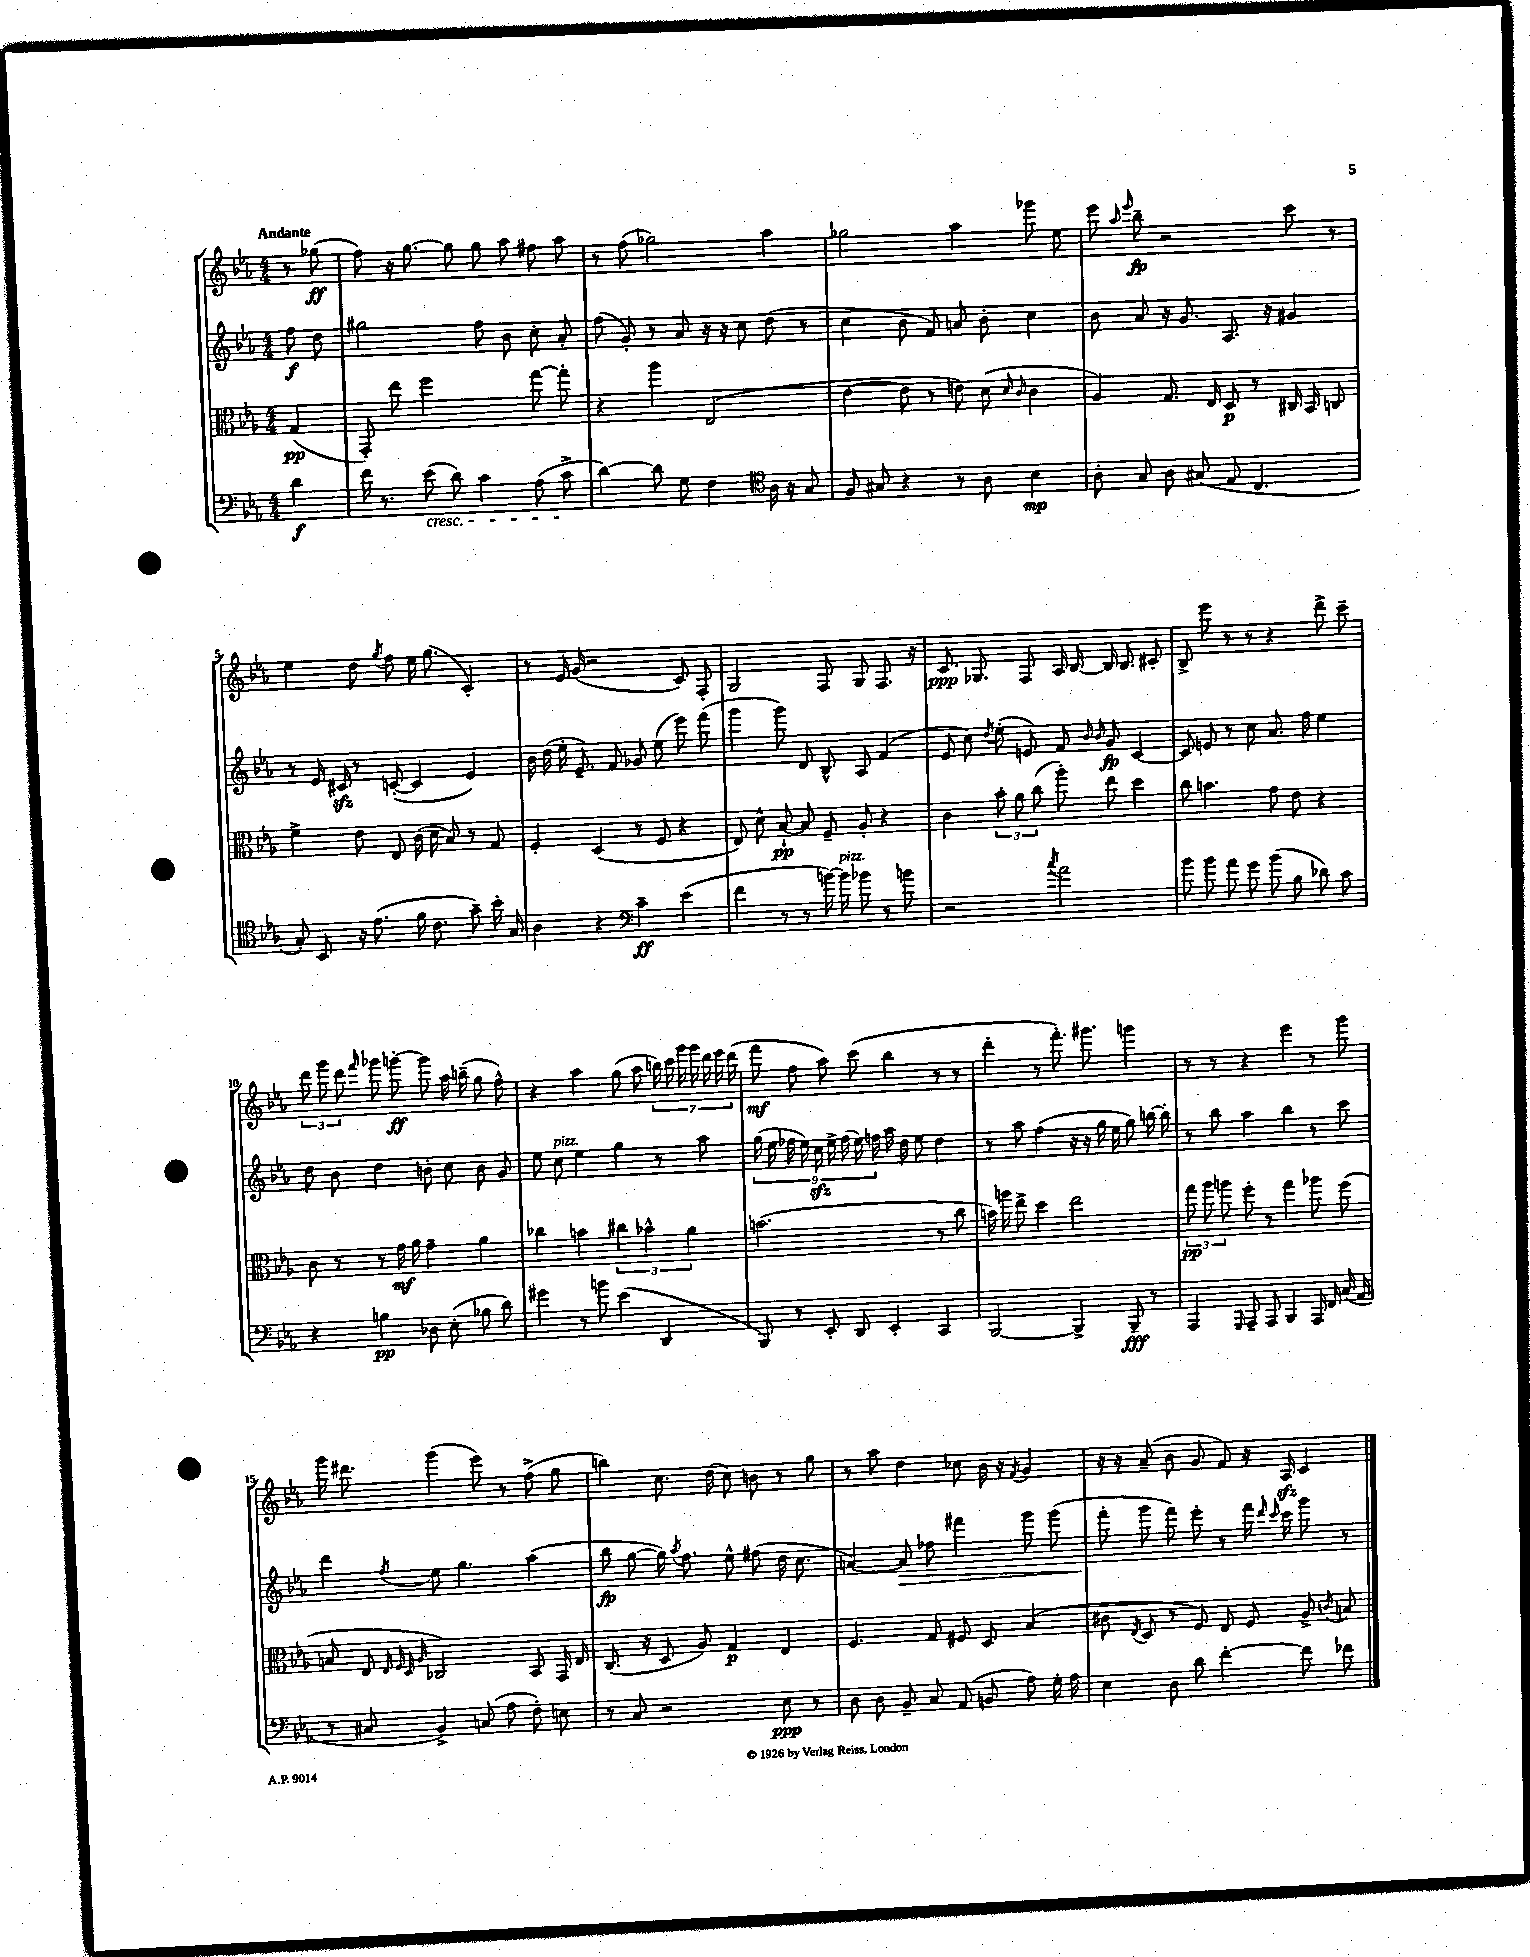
<<
\new StaffGroup <<
\new Staff = "s0" {
    \clef treble \key ees \major \numericTimeSignature \time 4/4 \partial 4 \tempo "Andante"
    \autoBeamOff r8 ges''8\ff( |
    f''8) r16 g''8.~ g''8 g''8 aes''8 fis''8 aes''8 |
    r8 f''8( ges''2) aes''4 |
    ges''2 aes''4 ges'''8 ees''8 |
    ees'''8 \grace { aes''16 ees'''16 } bes''8--\fp r2 c'''8 r8 |
    ees''4 d''8 \acciaccatura { g''8 } f''8 ees''16 g''8.( c'4-.) |
    r8 ees'16 g'16( r2 c'8) f8-. |
    g2 f8 g8 f8. r16 |
    c'8.\ppp ges8. f8 aes16 bes16~ bes16 bes8. cis'8-. |
    bes8-> ees'''8 r8 r8 r4 d'''8-> c'''8-- |
    \tuplet 3/2 { d'''8 g'''8 d'''8 } \grace { f'''16 } ges'''8 g'''8~-.\ff g'''8 aes''16 b''16--( g''8 f''8-^) |
    r4 aes''4 g''8( aes''8 \tuplet 7/4 { b''16) c'''16 g'''16 g'''16 d'''16 ees'''16 d'''16( } |
    f'''8\mf f''8 aes''8) c'''8( bes''4 r8 r8 |
    d'''4-. r8 f'''8.-.) gis'''8. g'''4 |
    r8 r8 r4 ees'''4 r8 g'''8 |
    g'''16 dis'''8. g'''4( ees'''8) r8 f''8->( g''8 |
    b''4) c''8. d''16( c''8) b'8 r8 g''8 |
    r8 aes''8 d''4 ces''8 bes'16 r16 \acciaccatura { f'8 } g'4 |
    r16 r16 aes'8--( bes'8 g'8 f'8) r16 aes16\sfz c'4 \bar "|." |
}
\new Staff = "s1" {
    \clef treble \key ees \major \numericTimeSignature \time 4/4 \partial 4
    \autoBeamOff f''8\f d''8 |
    gis''2 f''8 bes'8 c''8-. aes'8-. |
    f''8( g'8-.) r8 aes'8 r16 r16 c''8 d''8( r8 |
    c''4 bes'8 f'8) a'8 bes'8-. c''4 |
    bes'8 aes'8 r16 g'8. aes8. r16 gis'4 |
    r8 ees'16 cis'16\sfz r8 c'8~-.( c'4 ees'4) |
    bes'16 d''16( ees''16-. ees'8.--) f'8 ges'8 ees''8( ees'''8) f'''8( |
    g'''4 g'''8) d'8 bes8-^ aes8 f'4( |
    ees'8 c''8) \acciaccatura { d''8 } ees''8-.( e'8) f'8 \grace { bes'16 bes'16 } g'8\fp c'4~ |
    c'8 e'8 r8 c''8 aes'8. f''16 ees''4 |
    d''8 bes'8 d''4 b'8-. c''8 b'8 g'8 |
    ees''8 c''8^\markup { \italic "pizz." } ees''4 g''4 r8 aes''8 |
    \tuplet 9/8 { g''16( ees''16 fes''16 ees''16) c''16\sfz ees''16-> fes''16( ees''16) f''16 } aes''16 d''16 ees''8 d''4 |
    r8 aes''8 f''4( r16 r16 g''16 ees''16 g''8) b''16~ b''16-. |
    r8 bes''8 aes''4 bes''4 r8 c'''8 |
    d'''4 \acciaccatura { f''8 } ees''8 g''4. aes''4( |
    bes''8\fp g''8~ g''16) \acciaccatura { aes''8 } f''8. ees''8-^ fis''8( d''16 c''8. |
    a'4~) a'8\> fes''8 fis'''4 g'''8 g'''8( |
    f'''8-.\! g'''8 f'''8) ees'''8-. r8 f'''16 \grace { d'''16 c'''16 } c'''16 g'''8 r8 \bar "|." |
}
\new Staff = "s2" {
    \clef alto \key ees \major \numericTimeSignature \time 4/4 \partial 4
    \autoBeamOff g4\pp( |
    g,8-.) ees''8 f''2 g''8~ g''8-. |
    r4 aes''4 ees2( |
    ees'4~ ees'8 r8 e'8) d'8( \grace { d'16 c'16 } c'4 |
    aes4) g8. ees16 d8\p r8 cis16 bes,16 c8 |
    f'4-> ees'8 ees8 c'16( d'16 bes8) r8 g8 |
    f4-. d4( r8 f8 r4 |
    ees8) d'8-^ bes8~-!\pp bes8 f8-- aes8-. r4 |
    c'4 \tuplet 3/2 { bes'8-. aes'8 c''8( } aes''8-.) ees''8 d''4 |
    c''8 b'4. g'8 ees'8 r4 |
    c'8 r8 r8 g'16\mf aes'16 g'4-- aes'4 |
    ces''4 b'4 \tuplet 3/2 { cis''4 bes'4-^ aes'4 } |
    b'2.( r8 c''8 |
    b'16) a''16 ees''8-> d''4 ees''2 |
    \tuplet 3/2 { g''8\pp aes''8 a''8 } f''8-. r8 g''4 aes''8 f''8( |
    b8 ees8 \grace { ees32 f32 d32 aes32 } ces2) bes,8 g,16 ees16 |
    c8.( r16 d8 aes8) g4\p ees4 |
    f4. g8 fis8 d8 bes4( |
    cis'8 \acciaccatura { ees8 } d8 r8 f8) ees8 f8 aes8-> \acciaccatura { c'8 } b8 \bar "|." |
}
\new Staff = "s3" {
    \clef bass \key ees \major \numericTimeSignature \time 4/4 \partial 4
    \autoBeamOff d'4\f |
    f'16 r8. ees'8\cresc( d'8) c'4 aes8( c'8->\! |
    d'4~) d'8 g8 f4 \clef tenor aes16 r16 g8 |
    f8 gis8 r4 r8 aes8 bes4\mp |
    aes8-. g8 aes8 gis8( ees8 c4. |
    g8-.) bes,8 r16 ees'8.( f'16 c'8. g'8--) bes'16-. g16 |
    aes4 r4 \clef bass c'4--\ff ees'4( |
    f'4 r8 r8 b'16~) b'16^\markup { \italic "pizz." } bes'8 r8 b'8 |
    r2 \acciaccatura { c''8 } aes'2 |
    bes'8 bes'8 aes'8 g'8 bes'8( bes8 des'8) c'8 |
    r4 b4\pp des8 ees8-.( bes8 d'8) |
    gis'4 r8 b'8 ees'4( d,4 |
    bes,,8) r8 ees,8-. d,8 ees,4-. c,4 |
    bes,,2~ bes,,4-> bes,,8--\fff r8 |
    aes,,4 \grace { g,,16 } aes,,8-- aes,,8 bes,,4 aes,,16 f,16 c16( aes,16 |
    r8 cis8 bes,4->) c8( aes8 f8-.) e8 |
    r8 c8 r2 ees8\ppp r8 |
    d8 d8 bes,8-- c8 aes,8( b,8 aes8) g16-. aes16 |
    ees4 d8 d'8 f'4~-. f'8 fes'8 \bar "|." |
}
>>
>>
